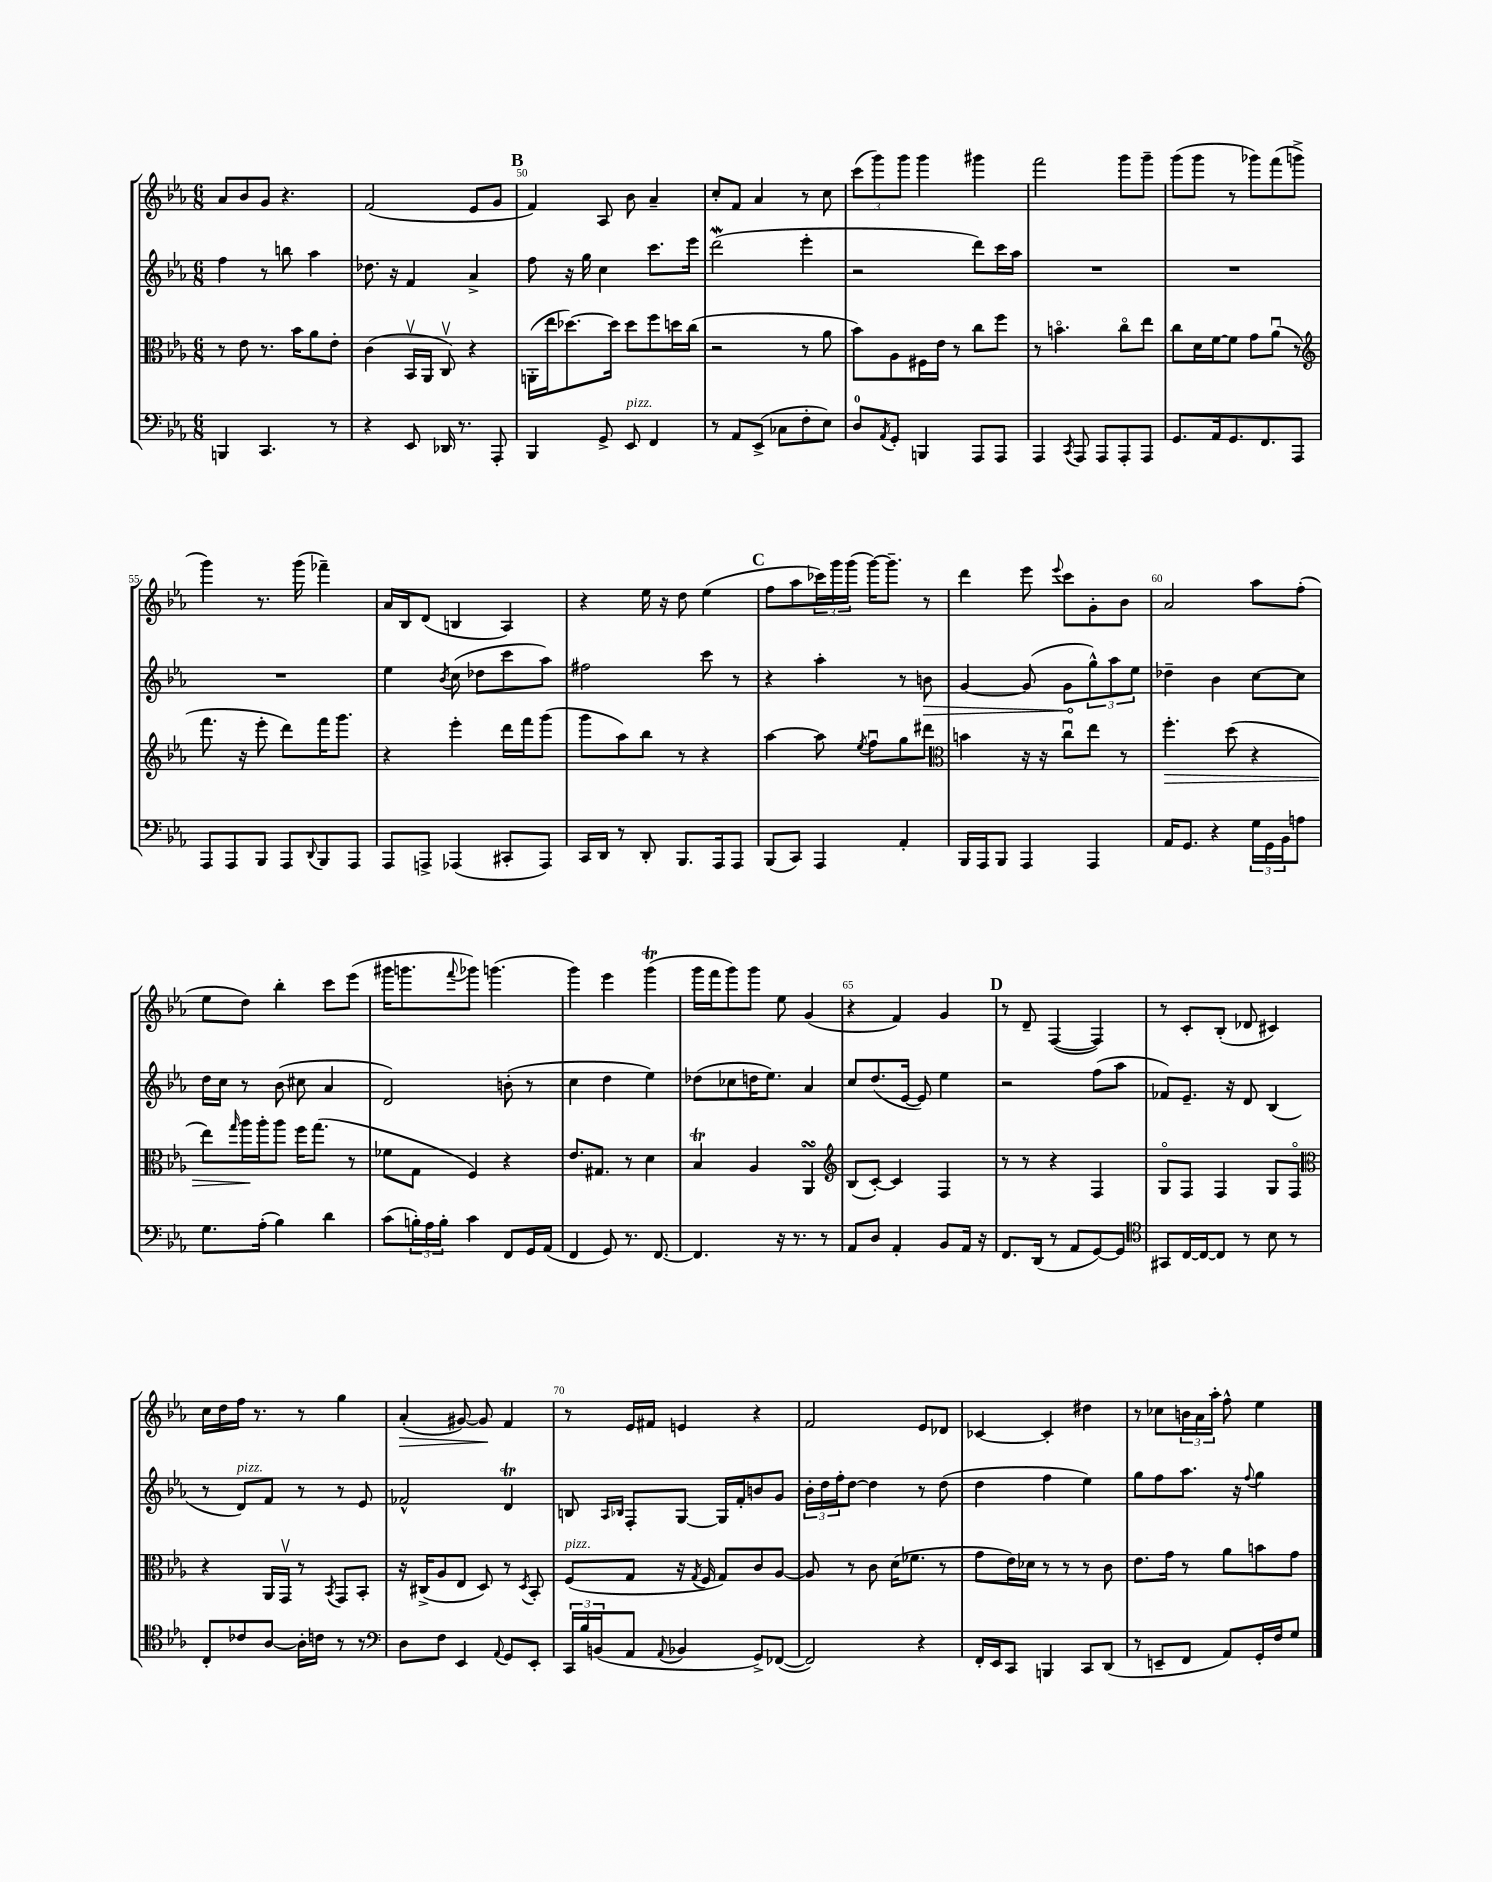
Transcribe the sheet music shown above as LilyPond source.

<<
\new StaffGroup <<
\new Staff = "s0" {
    \clef treble \key ees \major \numericTimeSignature \time 6/8
    aes'8 bes'8 g'8 r4. |
    f'2( ees'8 g'8 |
    \mark \markup { \bold "B" } f'4) aes8 bes'8 aes'4-- |
    c''8-. f'8 aes'4 r8 c''8 |
    \tuplet 3/2 { c'''8( g'''8) g'''8 } g'''4 gis'''4 |
    f'''2 g'''8 g'''8-- |
    g'''8( g'''8 r8 ges'''8) f'''8( g'''8-> |
    g'''4) r8. g'''16( fes'''4--) |
    aes'16 bes16 d'8( b4 aes4) |
    r4 ees''16 r16 d''8 ees''4( |
    \mark \markup { \bold "C" } f''8 aes''8 \tuplet 3/2 { ces'''16) g'''16 g'''16( } g'''16~) g'''8.-- r8 |
    d'''4 ees'''8 \appoggiatura { ees'''8 } c'''8 g'8-. bes'8 |
    aes'2 aes''8 f''8-.( |
    ees''8 d''8) bes''4-. c'''8 ees'''8( |
    gis'''16 g'''8. \appoggiatura { f'''8 } ges'''8) g'''4.( |
    g'''4) ees'''4 g'''4\trill( |
    g'''16 f'''16 g'''8) g'''8 ees''8 g'4( |
    r4 f'4) g'4 |
    \mark \markup { \bold "D" } r8 d'8-- f4~( f4) |
    r8 c'8-. bes8-.( des'8 cis'4) |
    c''16 d''16 f''16 r8. r8 g''4 |
    aes'4-.\>( gis'8~) gis'8\! f'4 |
    r8 ees'16 fis'16 e'4 r4 |
    f'2 ees'8 des'8 |
    ces'4~ ces'4-. dis''4 |
    r8 ces''8 \tuplet 3/2 { b'16 aes'16 aes''16-. } f''8-^ ees''4 \bar "|." |
}
\new Staff = "s1" {
    \clef treble \key ees \major \numericTimeSignature \time 6/8
    f''4 r8 b''8 aes''4 |
    des''8. r16 f'4 aes'4-> |
    \mark \markup { \bold "B" } f''8 r16 g''16 c''4 c'''8. ees'''16 |
    d'''2\mordent( ees'''4-. |
    r2 d'''8) c'''16 aes''16 |
    R2. |
    R2. |
    R2. |
    ees''4 \acciaccatura { bes'8 } c''8( des''8 c'''8 aes''8) |
    fis''2 c'''8 r8 |
    \mark \markup { \bold "C" } r4 aes''4-. r8 \once \override Hairpin.circled-tip = ##t b'8\> |
    g'4~ g'8( g'8\! \tuplet 3/2 { g''8-^) aes''8 ees''8 } |
    des''4-- bes'4 c''8~ c''8 |
    d''16 c''16 r8 bes'8( cis''8 aes'4 |
    d'2) b'8-.( r8 |
    c''4 d''4 ees''4) |
    des''8( ces''8 d''16 ees''8.) aes'4 |
    c''8 d''8.( ees'16~ ees'8) ees''4 |
    \mark \markup { \bold "D" } r2 f''8( aes''8 |
    fes'8) ees'8.-- r16 d'8 bes4( |
    r8 d'8^\markup { \italic "pizz." }) f'8 r8 r8 ees'8 |
    fes'2-^ d'4\trill |
    b8 \grace { aes16 bes16 } f8-. g8~ g16 f'16-. b'8 g'8 |
    \tuplet 3/2 { bes'16-. d''16 f''16-. } d''8~ d''4 r8 d''8( |
    d''4 f''4 ees''4) |
    g''8 f''8 aes''8. r16 \appoggiatura { f''8 } g''4 \bar "|." |
}
\new Staff = "s2" {
    \clef alto \key ees \major \numericTimeSignature \time 6/8
    r8 ees'8 r8. bes'16 aes'8 ees'8-. |
    c'4( bes,16\upbow aes,16 c8\upbow) r4 |
    \mark \markup { \bold "B" } a,16-.( ees''16 des''8.~) des''16 des''8 f''8 d''16 c''16( |
    r2 r8 aes'8 |
    bes'8) aes8 fis16 ees'16 r8 c''8 f''8 |
    r8 b'4.\flageolet c''8\flageolet ees''8 |
    c''8 d'16 f'16~ f'8 g'8 aes'8\downbow( r8 |
    \clef treble f'''8. r16 ees'''8-. d'''8) f'''16 g'''8. |
    r4 ees'''4-. d'''16 f'''16 g'''8( |
    g'''8 aes''8) bes''8 r8 r4 |
    \mark \markup { \bold "C" } aes''4~ aes''8 \acciaccatura { ees''8 } f''8\downbow g''8 dis'''8 |
    \clef alto b'4 r16 r16 c''8\downbow ees''8 r8 |
    f''4.-.\> d''8( r4 |
    ees''8) \grace { g''16 } aes''16\! aes''16-. aes''8 f''16 g''8.( r8 |
    fes'8 g8 f4) r4 |
    ees'8. gis8. r8 d'4 |
    bes4\trill aes4 aes,4\turn |
    \clef treble bes8( c'8~-.) c'4 f4 |
    \mark \markup { \bold "D" } r8 r8 r4 f4 |
    g8\flageolet f8 f4 g8 f8\flageolet |
    \clef alto r4 aes,16 g,16\upbow r8 \acciaccatura { bes,8 } g,8 bes,8-. |
    r16 cis16->( aes8 ees8 d8) r8 \acciaccatura { d8 } bes,8-. |
    f8^\markup { \italic "pizz." }( g8 r16 \acciaccatura { g8 } f16 g8) c'8 aes8~ |
    aes8 r8 c'8 d'16( fes'8. r8 |
    g'8 ees'16) des'16 r8 r8 r8 c'8 |
    ees'8. g'16 r8 aes'8 b'8 g'8 \bar "|." |
}
\new Staff = "s3" {
    \clef bass \key ees \major \numericTimeSignature \time 6/8
    b,,4 c,4. r8 |
    r4 ees,8 des,16 r8. aes,,8-. |
    \mark \markup { \bold "B" } bes,,4 g,8-> ees,8^\markup { \italic "pizz." } f,4 |
    r8 aes,8 ees,8->( ces8 f8-. ees8) |
    d8-0 \acciaccatura { aes,8 } g,8-. b,,4 aes,,8 aes,,8 |
    aes,,4 \acciaccatura { c,8 } aes,,8 aes,,8 aes,,8-. aes,,8 |
    g,8. aes,16 g,8. f,8. aes,,8 |
    aes,,8 aes,,8 bes,,8 aes,,8 \appoggiatura { d,8 } bes,,8 aes,,8 |
    aes,,8 a,,8-> aes,,4( cis,8-. aes,,8) |
    c,16 d,16 r8 d,8-. bes,,8. aes,,16 aes,,8 |
    \mark \markup { \bold "C" } bes,,8( c,8) aes,,4 aes,4-. |
    bes,,16 aes,,16 bes,,8 aes,,4 aes,,4 |
    aes,16 g,8. r4 \tuplet 3/2 { g16 g,16 bes,16 } a8 |
    g8. aes16-.( bes4) d'4 |
    c'8( \tuplet 3/2 { b16-.) aes16 b16-. } c'4 f,8 g,16 aes,16( |
    f,4 g,8) r8. f,8.~ |
    f,4. r16 r8. r8 |
    aes,8 d8 aes,4-. bes,8 aes,16 r16 |
    \mark \markup { \bold "D" } f,8. d,16( r8 aes,8 g,8~) g,8 |
    \clef tenor gis,8 c16~ c16~ c8 r8 bes8 r8 |
    c8-. ces'8 aes8~ aes16-. c'16 r8 r8 |
    \clef bass d8 f8 ees,4 \appoggiatura { aes,8 } g,8 ees,8-. |
    \tuplet 3/2 { c,16 bes16 b,16( } aes,8 \appoggiatura { aes,8 } bes,4 g,8->) fes,8~( |
    fes,2) r4 |
    f,16-. ees,16 c,8 b,,4 c,8 d,8( |
    r8 e,8-- f,8 aes,8) g,16-. f16 g8 \bar "|." |
}
>>
>>
\layout { \context { \Score currentBarNumber = #48 \override BarNumber.break-visibility = ##(#f #t #t) barNumberVisibility = #(every-nth-bar-number-visible 5) } }
